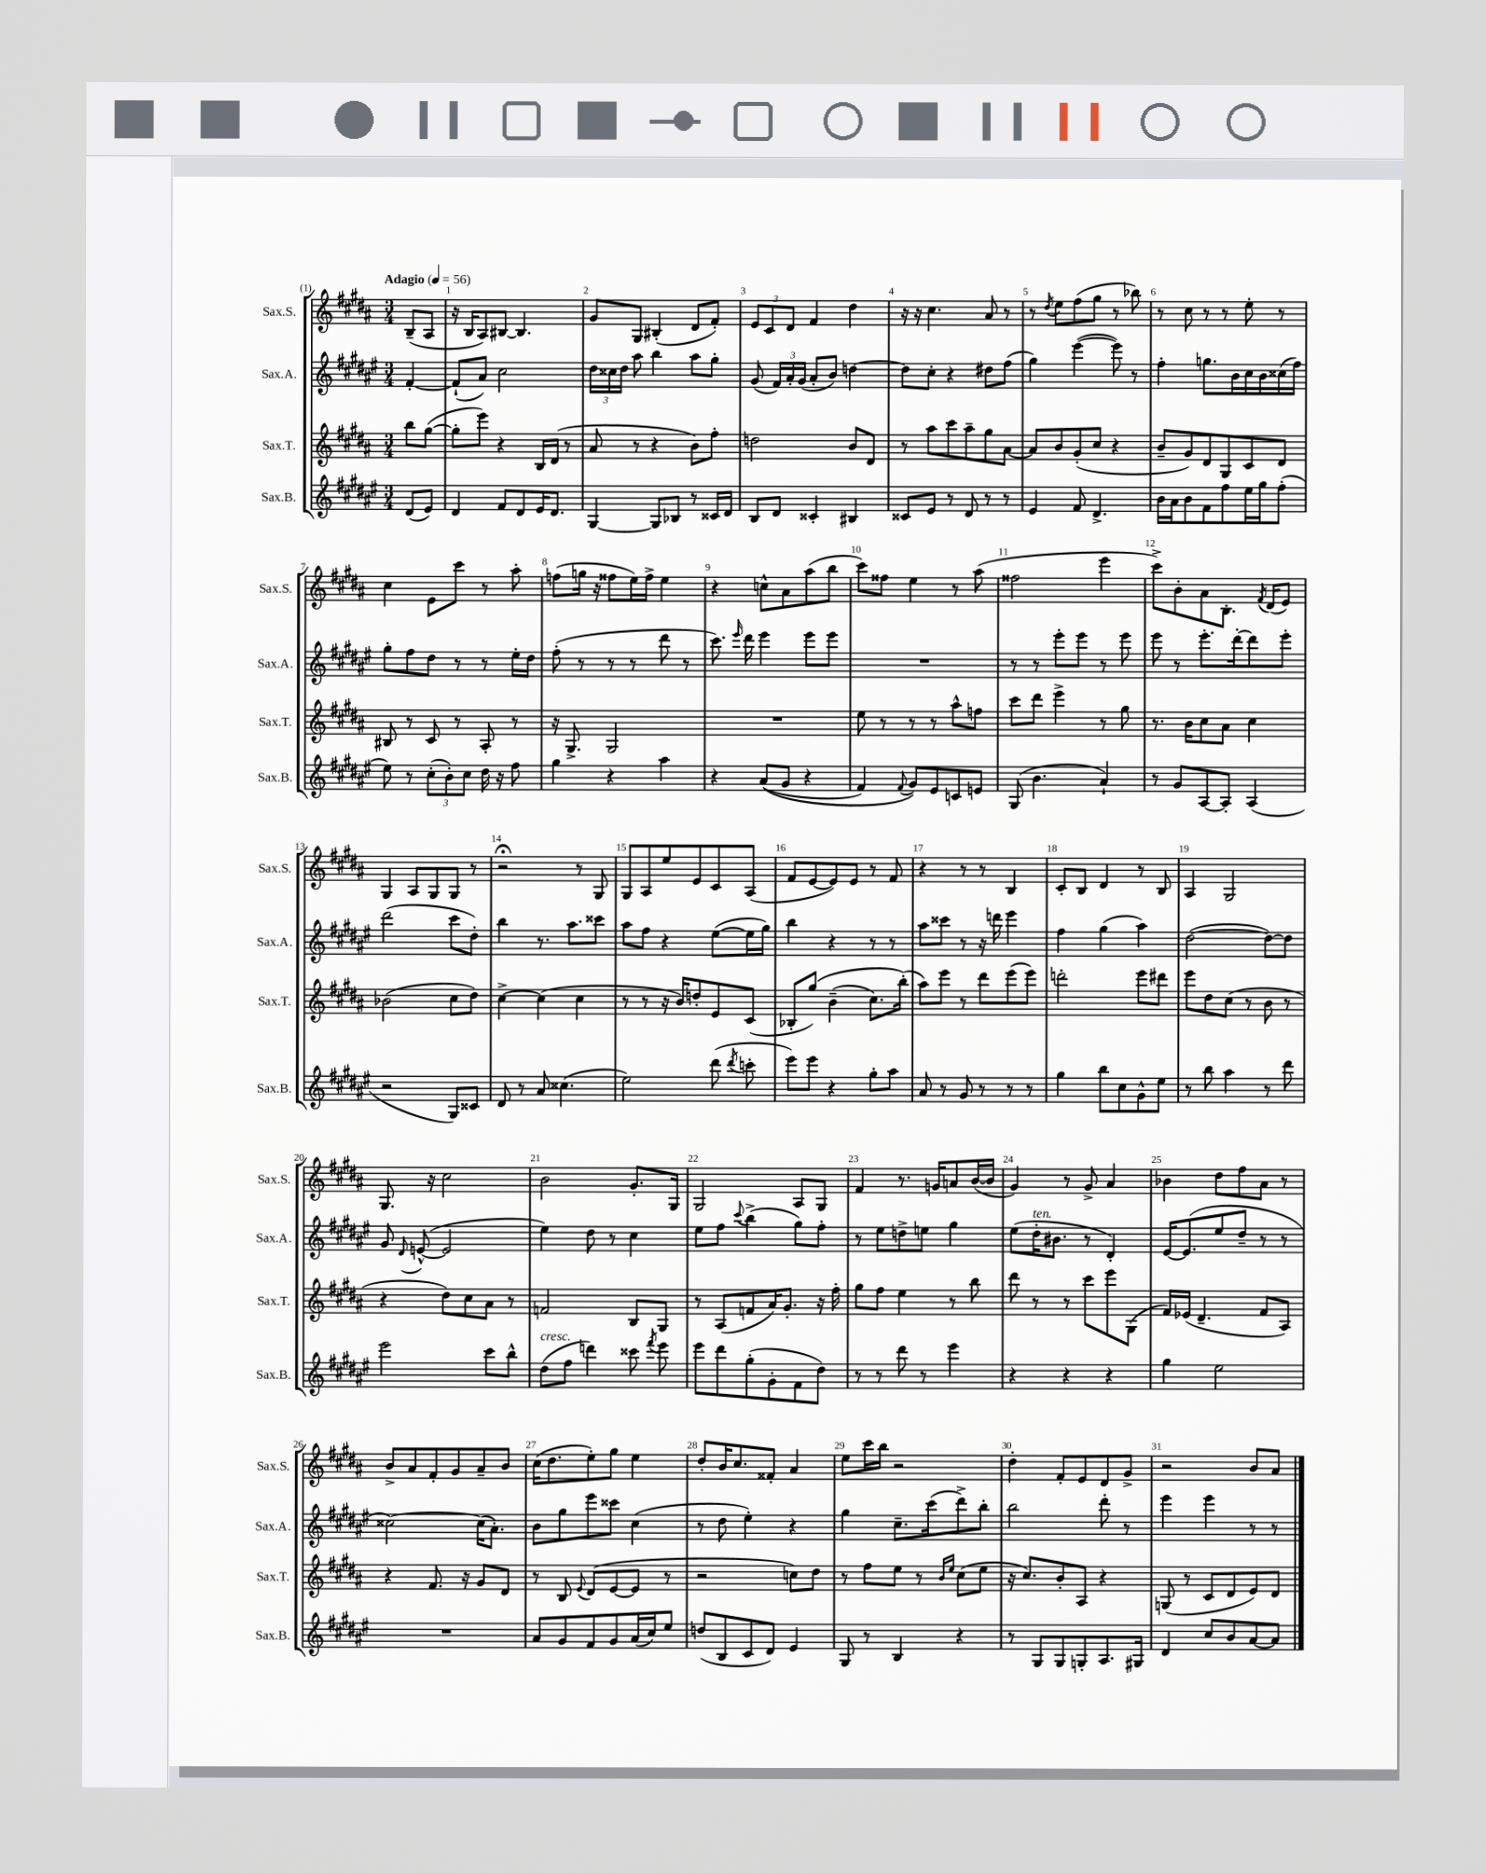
<<
\new StaffGroup <<
\new Staff = "s0" \with { instrumentName = "Sax.S." shortInstrumentName = "Sax.S." } {
    \clef treble \key b \major \numericTimeSignature \time 3/4 \partial 4 \tempo "Adagio" 4 = 56
    \autoBeamOff b8[--( ais8] |
    r16 b16[ ais8) bis8]~ bis4. |
    gis'8[ gis8] bis4-.( dis'8[ fis'8]-.) |
    \tuplet 3/2 { e'8[ cis'8 dis'8] } fis'4 dis''4 |
    r16 r16 cis''4. ais'8 r8 |
    r8 \acciaccatura { dis''8 } e''8[ fis''8( gis''8] r8 bes''8) |
    r8 cis''8 r8 r8 e''8-. r8 |
    cis''4 e'8[ cis'''8] r8 ais''8-. |
    f''8[( g''16] r16 fisis''8[ e''16) fisis''16]-> e''4 |
    r4 c''8[-^ ais'8 ais''8( b''8] |
    cis'''8[) fisis''8] e''4 r8 ais''8( |
    fisis''2 e'''4 |
    cis'''8[->) b'8-. ais'8 b8.]-. \acciaccatura { fis'8 } dis'16[( e'8]) |
    gis4 ais8[ gis8 gis8] r8 |
    r2\fermata r8 gis8 |
    gis8[ ais8 e''8 e'8 cis'8 ais8]( |
    fis'8[ e'8~ e'8) e'8] r8 fis'8 |
    r4 r8 r8 b4 |
    cis'8[-. b8] dis'4 r8 b8 |
    ais4 gis2 |
    gis8. r16 cis''2 |
    b'2 gis'8.[-. gis16] |
    gis2 ais8[ gis8] |
    fis'4 r8. g'16[ a'8 b'16~( b'16] |
    gis'4) r8 gis'8-> ais'4 |
    bes'4 dis''8[ fis''8 ais'8] r8 |
    b'8[-> ais'8 fis'8-. gis'8 ais'8-- b'8] |
    cis''16[( dis''8. e''8-.) gis''8] e''4 |
    dis''8[-. b'16 cis''8. fisis'8]-. ais'4 |
    e''8[ cis'''16 b''16] r2 |
    dis''4-. fis'8[-. e'8 dis'8 gis'8]-> |
    r2 b'8[ ais'8] \bar "|." |
}
\new Staff = "s1" \with { instrumentName = "Sax.A." shortInstrumentName = "Sax.A." } {
    \clef treble \key fis \major \numericTimeSignature \time 3/4 \partial 4
    \autoBeamOff fis'4~-. |
    fis'8[-!( ais'8]) cis''2 |
    \tuplet 3/2 { dis''16[ cisis''16 dis''16] } ais''8 b''4 ais''8[ gis''8]-. |
    gis'8( \tuplet 3/2 { fis'16[) ais'16-. gis'16]( } ais'8[-. b'8]) d''4~ |
    d''8[ cis''8]-. r4 dis''8[ fis''8]( |
    gis''4) eis'''4~( eis'''8) r8 |
    fis''4-. g''8.[ b'16 cis''16 b'16 cisis''16( fis''16]) |
    gis''8[-. fis''8 dis''8] r8 r8 eis''16[-. dis''16] |
    fis''8-.( r8 r8 r8 dis'''8 r8 |
    cis'''8.) \grace { eis'''16 } dis'''16 eis'''4 eis'''8[ eis'''8] |
    R2. |
    r8 r8 eis'''8[-. eis'''8] r8 eis'''8 |
    eis'''8 r8 eis'''8.[-. dis'''16~-. dis'''8 eis'''8]-. |
    dis'''2( cis'''8[ dis''8]-.) |
    b''4 r8. ais''8.[ cisis'''8] |
    ais''8[ fis''8] r4 eis''8[~( eis''16 gis''16]) |
    b''4 r4 r8 r8 |
    ais''8[ cisis'''8] r8 r16 d'''16 eis'''4 |
    fis''4 gis''4( ais''4) |
    dis''2~( dis''8[~) dis''8] |
    gis'8 \appoggiatura { dis'8 } e'8~-^( e'2 |
    eis''4) dis''8 r8 cis''4 |
    eis''8[ fis''8] \appoggiatura { cis'''8 } b''4->( gis''8[) fis''8]-. |
    r8 eis''8[ d''8-> e''8] gis''4 |
    eis''8[( dis''16-.^\markup { \italic "ten." } bis'8.] r8 dis'4-.) |
    eis'16[~ eis'8.( eis''8 dis''8]-- r8 r8 |
    cisis''2~) cisis''16[( ais'8.]-.) |
    b'8[ gis''8 eis'''8 cisis'''8] cis''4( |
    r8 dis''8 eis''4-.) r4 |
    gis''4 cis''8.[-- cis'''16( dis'''8->) b''8]-. |
    b''2 dis'''8-. r8 |
    eis'''4 eis'''4 r8 r8 \bar "|." |
}
\new Staff = "s2" \with { instrumentName = "Sax.T." shortInstrumentName = "Sax.T." } {
    \clef treble \key b \major \numericTimeSignature \time 3/4 \partial 4
    \autoBeamOff b''8[ gis''8]~( |
    gis''8[-. e'''8]) r4 b16[ dis'16]( r8 |
    ais'8 r8 r4 b'8[) fis''8]-. |
    d''2 b'8[ dis'8] |
    r8 ais''8[ cis'''8 ais''8-- gis''8 ais'8]~ |
    ais'8[ b'8 gis'8-.( cis''8] r4 |
    b'8[-- gis'8) dis'8 gis8 cis'8 dis'8] |
    bis8 r8 cis'8 r8 ais8-. r8 |
    r16 gis8.-> gis2 |
    R2. |
    e''8 r8 r8 r8 ais''8[-^ f''8] |
    cis'''8[ dis'''8] e'''4-> r8 gis''8 |
    r8. b'16[ cis''8 ais'8] cis''4 |
    bes'2( cis''8[ dis''8]) |
    cis''4~-> cis''4( cis''4 |
    r8 r8 r16 b'16[) d''8-. e'8 cis'8]( |
    bes8[-. gis''8])\( b'4--( cis''8.[) b''16]-.(\) |
    ais''8[) e'''8] r8 dis'''8[ e'''8( e'''8]) |
    d'''2-. e'''8[ dis'''8] |
    e'''8[ dis''8 cis''8]( r8 b'8 r8 |
    r4 dis''8[) cis''8 ais'8] r8 |
    f'2 b8[ gis8] |
    r8 ais8[( f'8 ais'16) gis'8.]-. r16 fis''16-. |
    gis''8[ fis''8] e''4 r8 b''8 |
    dis'''8 r8 r8 cis'''8[ e'''8 gis8]( |
    fis'16[) ees'16]( dis'4.-- fis'8[ ais8]) |
    r4 fis'8. r16 gis'8[ dis'8] |
    r8 b8 \appoggiatura { e'8 } dis'8[( e'8~ e'8] r8 |
    r2 c''8[) dis''8] |
    r8 fis''8[ e''8] r8 \grace { b'16[ e''16] } cis''8[( e''8] |
    r16 cis''8.[) b'8-. ais8] r4 |
    g8( r8 cis'8[ dis'8 e'8) dis'8] \bar "|." |
}
\new Staff = "s3" \with { instrumentName = "Sax.B." shortInstrumentName = "Sax.B." } {
    \clef treble \key fis \major \numericTimeSignature \time 3/4 \partial 4
    \autoBeamOff dis'8[( eis'8]) |
    dis'4 fis'8[ dis'8 eis'16 dis'8.] |
    gis4~ gis8[ bes8] r8 cisis'16[ dis'16] |
    b8[ dis'8] cisis'4-. bis4 |
    cisis'8[ eis'8] r8 dis'8 r8 r8 |
    eis'4 fis'8 dis'4.-> |
    b'16[ ais'16 b'8 fis'8 fis''8 eis''16 gis''16 fis''8]-.( |
    eis''8) r8 \tuplet 3/2 { cis''8[-.( b'8-.) cis''8] } dis''16 r16 fis''8 |
    gis''4 r4 ais''4 |
    r4 ais'8[(\( gis'8] r4 |
    fis'4) \appoggiatura { fis'8 } gis'8[\) eis'8 c'8 e'8] |
    gis8( b'4. ais'4-!) |
    r8 gis'8[ ais8~ ais8]-. ais4( |
    r2 gis8[) cisis'8] |
    dis'8 r8 ais'8 cisis''4.( |
    eis''2) dis'''8( \acciaccatura { dis'''8 } c'''8-. |
    eis'''8[) eis'''8] r4 gis''8[-. ais''8] |
    ais'8 r8 gis'8 r8 r8 r8 |
    gis''4 b''8[ cis''8 gis'8-^ eis''8] |
    r8 b''8 ais''4 r8 dis'''8 |
    eis'''2 cis'''8[ b''8]-^ |
    dis''8[^\markup { \italic "cresc." }( fis''8] d'''4) cisis'''8 \acciaccatura { fis'''8 } eis'''8 |
    eis'''8[ dis'''8 gis''8-.( gis'8-. fis'8 dis''8]) |
    r8 r8 dis'''8 r8 eis'''4 |
    r4 r4 r4 |
    gis''4 eis''2 |
    R2. |
    ais'8[ gis'8 fis'8 gis'8 ais'16( cis''16) eis''8] |
    d''8[( b8 cis'8 dis'8]) eis'4 |
    gis8 r8 b4 r4 |
    r8 gis8[ gis8 g8-. ais8. gis16] |
    dis'4 cis''8[ b'8 ais'8~ ais'8] \bar "|." |
}
>>
>>
